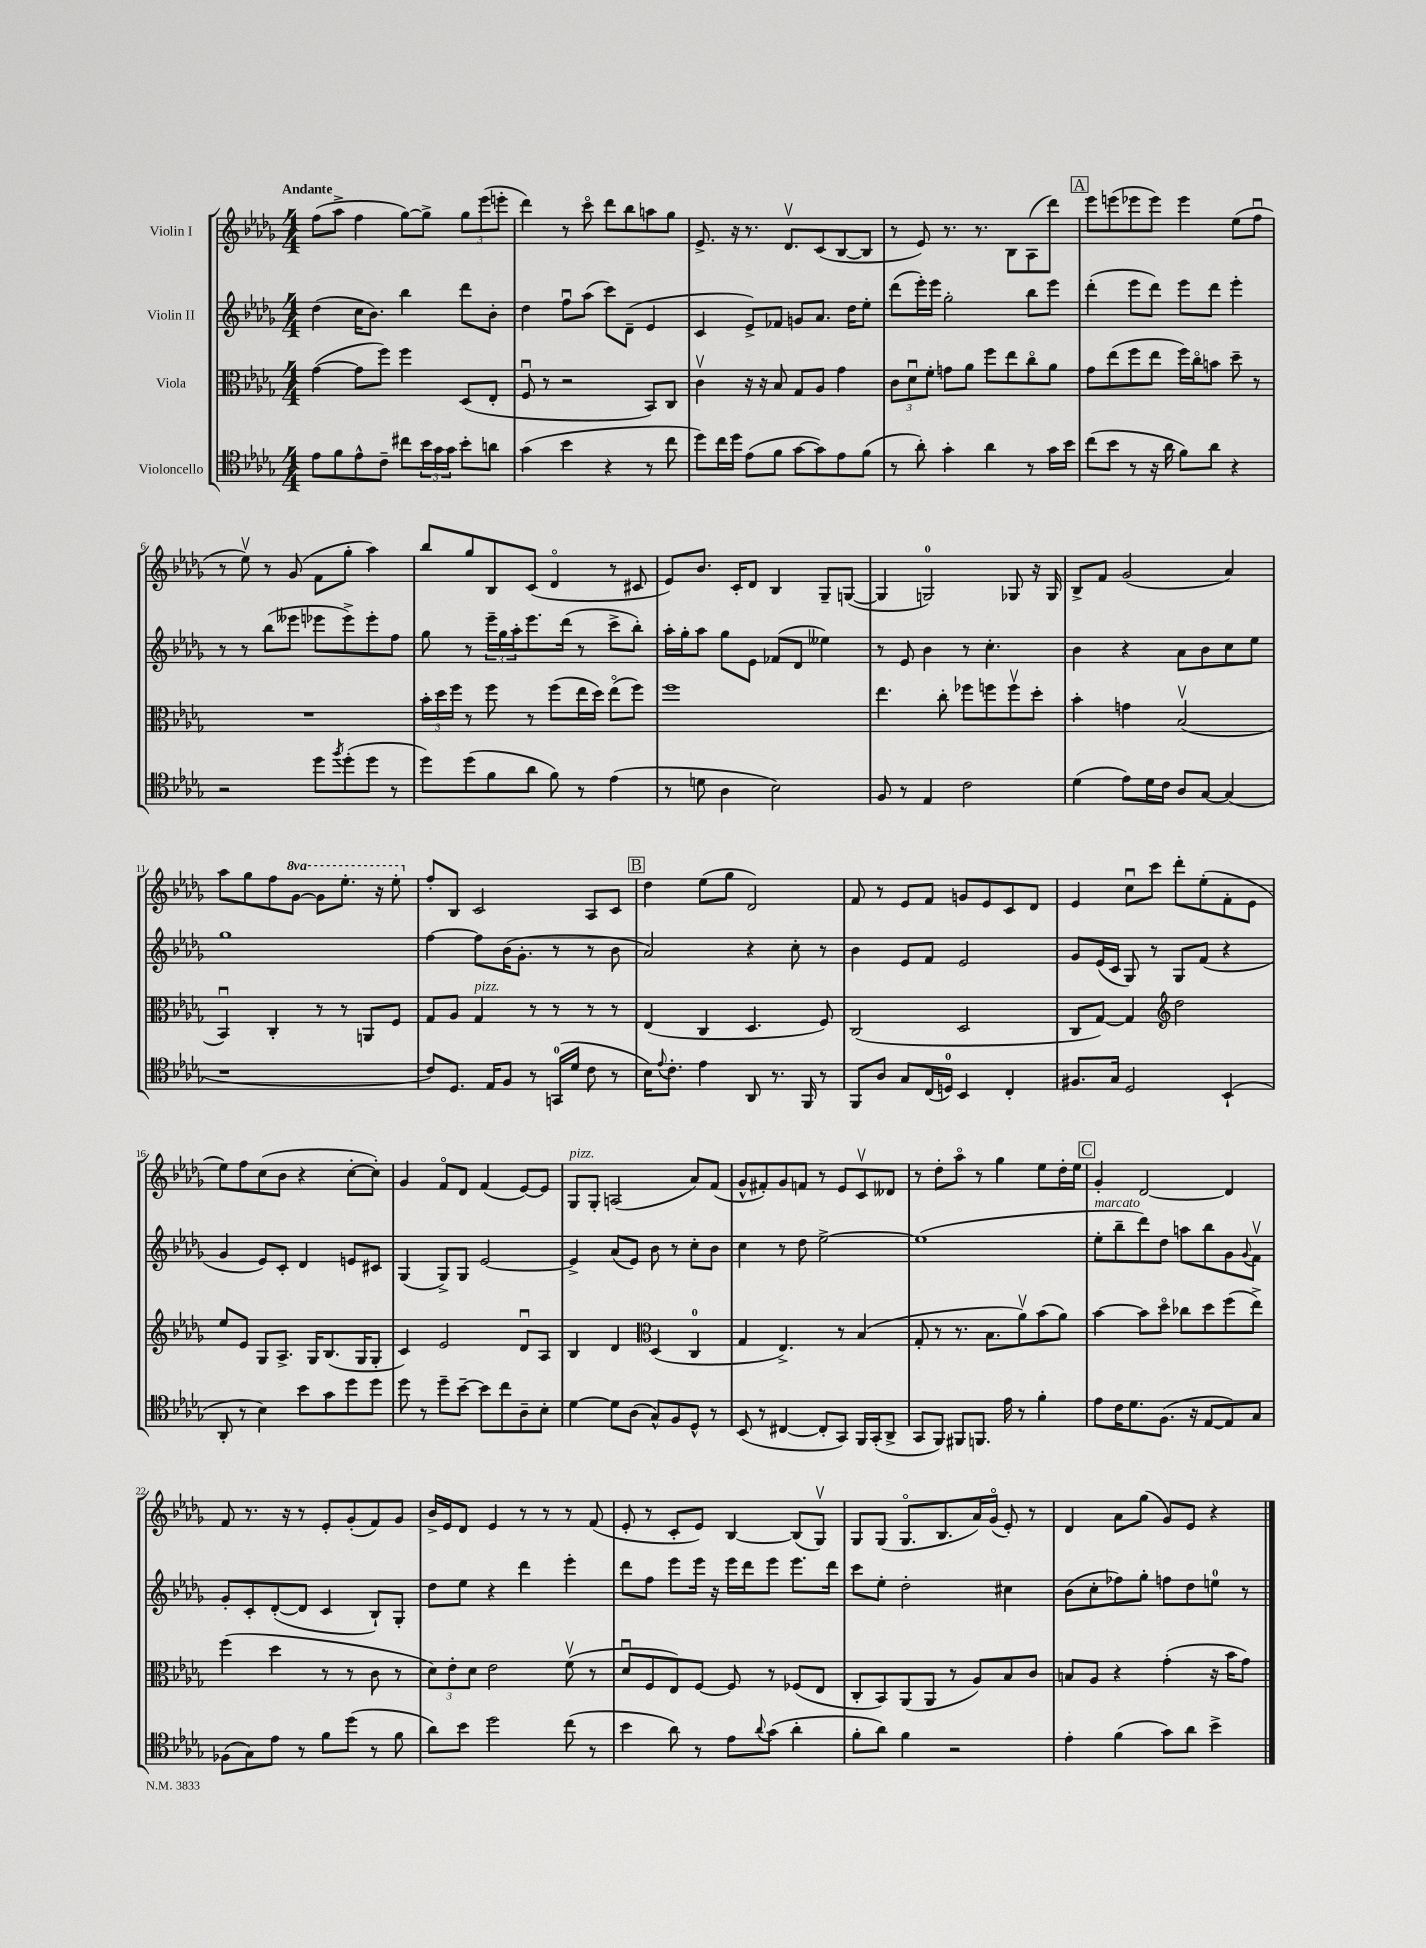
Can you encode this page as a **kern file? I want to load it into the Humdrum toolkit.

**kern	**kern	**kern	**kern
*staff4	*staff3	*staff2	*staff1
*clefC4	*clefC3	*clefG2	*clefG2
*k[b-e-a-d-g-]	*k[b-e-a-d-g-]	*k[b-e-a-d-g-]	*k[b-e-a-d-g-]
*M4/4	*M4/4	*M4/4	*M4/4
8e-	([4g-	(4dd-	(8ff
8f	.	.	8aa-^
8e-^^	8g-]	16cc	4ff
.	.	8.b-)	.
8c~	8ff)	.	.
8cc#	4ff	4bb-	[8gg-)
24b-	.	.	8gg-^]
24g-	.	.	.
24g-	.	.	.
8b-'	(8D-	8ddd-	12gg-
.	.	.	(12eee-
8a	8E-'	8b-'	.
.	.	.	12eee'
=	=	=	=
(4g-	8Fu	4dd-	4ddd-)
.	8r	.	.
4b-	2r	8ffu	8r
.	.	(8aa-	8ccco
4r	.	8ccc)	8ddd-
.	.	(8d-~	8bb-
8r	8BB-)	4e-	8aa
8cc	8C	.	8gg-
=	=	=	=
8dd-)	4cv	4c	8.e-^
16cc	.	.	.
16dd-	.	.	16r
(8e-	16r	8e-^)	8.r
.	16r	.	.
8f	8B-	8f-	.
.	.	.	8.d-v
[8g-	8G-	8g	.
8g-])	8A-	8.a-	(8c
8e-	4g-	.	[8B-
.	.	16dd-	.
(8f	.	8ee-'	8B-]
=	=	=	=
8r	12c	(8ddd-	8r
.	12d-u	.	.
8a-')	.	16eee-')	8e-)
.	12f'	.	.
.	.	16eee-	.
4g-'	8g	2gg-'	8.r
.	8a-	.	.
.	.	.	8.r
4a-	8ff	.	.
.	8ee-	.	8B-
8r	8cco	8bb-	(8A-
16g-	8a-	8eee-	8ddd-)
16b-	.	.	.
=	=	=	=
(8cc	8g-	(4ddd-'	8eee-
8b-	(8ee-	.	(8eee
8r	8ff	8eee-	8eee-
16r	8ee-	8ddd-)	8eee-)
16a-	.	.	.
8f)	16ff)	8eee-	4eee-
.	16cco	.	.
8a-	8b	8ddd-	.
4r	8dd-~	4eee-'	(8ee-
.	8r	.	8ffu
=	=	=	=
2r	1r	8r	8r
.	.	8r	8ee-v)
.	.	(8bb-	8r
.	.	8eee--	(8g-
8dd-	.	8eee-	8f
8qff	.	.	.
(8dd-'	.	8eee-^)	8gg-'
8dd-	.	8eee-'	4aa-)
8r	.	8ff	.
=	=	=	=
8dd-)	24b-'	8gg-	8bb-
.	24dd-	.	.
.	24ff	.	.
(8dd-	8r	8r	8gg-
8f	8ff	24eee-~	8B-
.	.	24gg-	.
.	.	24aa-'	.
8a-	8r	8.eee-	(8c
8f)	(8ff	.	4d-o
.	.	(16ddd-	.
8r	16ee-	8r	.
.	16dd-)	.	.
(4e-	(8ee-o	8ccc^	8r
.	8ff)	8bb-')	8c#
=	=	=	=
8r	1ff	16aa-'	8e-)
.	.	16gg-'	.
8d	.	8aa-	8.b-
4A-	.	8gg-	.
.	.	.	16c'
.	.	8e-	8d-
2B-)	.	(8f-	4B-
.	.	8d-	.
.	.	4ee--)	8G-~
.	.	.	([8G
=	=	=	=
8F	4.ee-	8r	4G]
8r	.	8e-	.
4E-	.	4b-	2G)
.	8cc'	.	.
2c	8ff-	8r	.
.	8ff	4.cc'	.
.	8ffv	.	8G-
.	8dd-'	.	16r
.	.	.	16G-
=	=	=	=
(4d-	4b-'	4b-	8B-^
.	.	.	8f
8e-)	4g	4r	(2g-
16d-	.	.	.
16c	.	.	.
8A-	(2B-v	8a-	.
[8G-	.	8b-	.
(4G-]	.	8cc	4a-)
.	.	8ee-	.
=	=	=	=
1r	4BB-u)	1gg-	8aa-
.	.	.	8gg-
.	4C'	.	8ff
.	.	.	[8gg-
.	8r	.	8gg-]
.	8r	.	8.eee-'
.	8AA	.	.
.	.	.	16r
.	8F	.	8eee-'
=	=	=	=
8c)	8G-	[4ff	8ff'
8.D-	8A-	.	8B-
.	4G-	8ff]	2c
16E-	.	.	.
8F	.	(16b-	.
.	.	8.g-'	.
8r	8r	.	.
(16GG	8r	8r	.
16d-	.	.	.
8c	8r	8r	8A-
8r	8r	8b-	8c
=	=	=	=
16B-)	(4E-	2a-)	4dd-
8qqe-	.	.	.
8.c'	.	.	.
4e-	4C	.	(8ee-
.	.	.	8gg-
8AA-	4.D-	4r	2d-)
8.r	.	.	.
.	.	8cc'	.
16FF	.	.	.
8r	8F)	8r	.
=	=	=	=
8FF	(2C	4b-	8f
8A-	.	.	8r
8G-	.	8e-	8e-
(16C	.	8f	8f
16D)	.	.	.
4BB-	2D-	2e-	8g
.	.	.	8e-
4C'	.	.	8c
.	.	.	8d-
=	=	=	=
8.F#	8C	8g-	4e-
.	[8G-)	(16e-	.
16G-	.	16c	.
2D-	4G-]	8G-)	8ccu
.	.	8r	8ccc
*	*clefG2	*	*
.	2dd-	8G-	8ddd-'
.	.	(8f	(8ee-'
(4BB-`	.	4r	8f'
.	.	.	8e-
=	=	=	=
8AA-'	8ee-	4g-	8ee-)
8r	8e-	.	8ff
4B-)	8G-	8e-)	(8cc
.	8.A-^	8c'	8b-
8b-	.	4d-	4r
.	16G-	.	.
8g-	(8.B-	.	.
8dd-	.	8e	[8cc'
.	16G-	.	.
8dd-	8G-'	8c#	8cc'])
=	=	=	=
8dd-	4c)	(4G-	4g-
8r	.	.	.
8dd-~	2e-	8G-^)	8fo
[8b-~	.	8G-	8d-
8b-]	.	[2e-	(4f
8cc	.	.	.
8A-~	8d-u	.	[8e-)
8B-'	8A-	.	8e-]
=	=	=	=
[4d-	4B-	4e-^]	8G-
.	.	.	8G-'
8d-]	4d-	(8a-	(2A
(8A-	.	8e-)	.
*	*clefC3	*	*
8G-^^)	(4D-	8b-	.
8F	.	8r	.
8D-^^	4C	8cc'	8a-)
8r	.	8b-	(8f
=	=	=	=
(8BB-	4G-	4cc	8g-^^
8r	.	.	8f#')
[4C#	4.E-^)	8r	8g-
.	.	8dd-	8f
8C#']	.	[2ee-^	8r
8GG-)	8r	.	8e-
16FF	(4B-	.	8cv
(16GG-'	.	.	.
8AA-^	.	.	8d--
=	=	=	=
8GG-	8G-'	(1ee-]	8r
8FF)	8r	.	8dd-'
8FF#	8.r	.	8aa-o
8.FF	.	.	8r
.	8.B-	.	.
.	.	.	4gg-
16e-	.	.	.
8r	8a-v)	.	.
4f'	(8b-	.	8ee-
.	8a-)	.	16dd-'
.	.	.	16ee-
=	=	=	=
8e-	[4b-	8ee-'	4g-'
16c	.	8bb-~	.
8.d-	.	.	.
.	8b-]	8ddd-)	[2d-
(8.F	8dd-o	8dd-	.
.	8cc-	8aa	.
16r	.	.	.
[8E-	8dd-	8bb-	.
8E-])	(8ff	8g-	4d-]
.	.	8qqg-	.
8G-	8ee-^)	8fv	.
=	=	=	=
(8F-	(4ff	8g-'	8f
8G-)	.	8c'	8.r
8e-	4dd-	([8d-'	.
.	.	.	16r
8r	.	8d-]	8r
8f	8r	4c	8e-'
(8dd-	8r	.	(8g-'
8r	8c	8B-`)	8f)
8f	8r	8G-'	8g-
=	=	=	=
8a-)	12d-)	8dd-	16b-^
.	.	.	16e-
.	12e-'	.	.
8b-	.	8ee-	8d-
.	12d-	.	.
2dd-	2e-	4r	4e-
.	.	4ddd-	8r
.	.	.	8r
(8cc	(8fv	4eee-'	8r
8r	8r	.	(8f
=	=	=	=
4b-	8d-u	8ddd-	8e-'
.	8F	8ff	8r
8a-)	8E-)	8eee-	8c'
8r	[8F	16eee-	8e-)
.	.	16r	.
8e-	8F]	16eee-	[4B-
.	.	16ddd-	.
8qqa-	.	.	.
(8g-	8r	8eee-	.
4a-'	(8F-	8.eee-	(8B-]
.	8E-	.	8G-v)
.	.	16ddd-	.
=	=	=	=
8f'	8C'	8ccc	8G-
8a-)	8BB-)	8ee-'	(8G-
4f	(8AA-	2dd-'	8.G-o
.	8AA-	.	.
.	.	.	8.B-
2r	8r	.	.
.	8A-)	.	16a-)
.	.	.	(16g-o
.	8B-	4cc#	8e-')
.	8c	.	8r
=	=	=	=
4e-'	8B	(8b-	4d-
.	8A-	8cc'	.
(4f	4r	8ff-)	8a-
.	.	8gg-'	(8gg-
8g-)	(4g-'	8ff	8g-)
8a-	.	8dd-	8e-
4b-^	16r	8ee	4r
.	16b-	.	.
.	8g-)	8r	.
==	==	==	==
*-	*-	*-	*-
